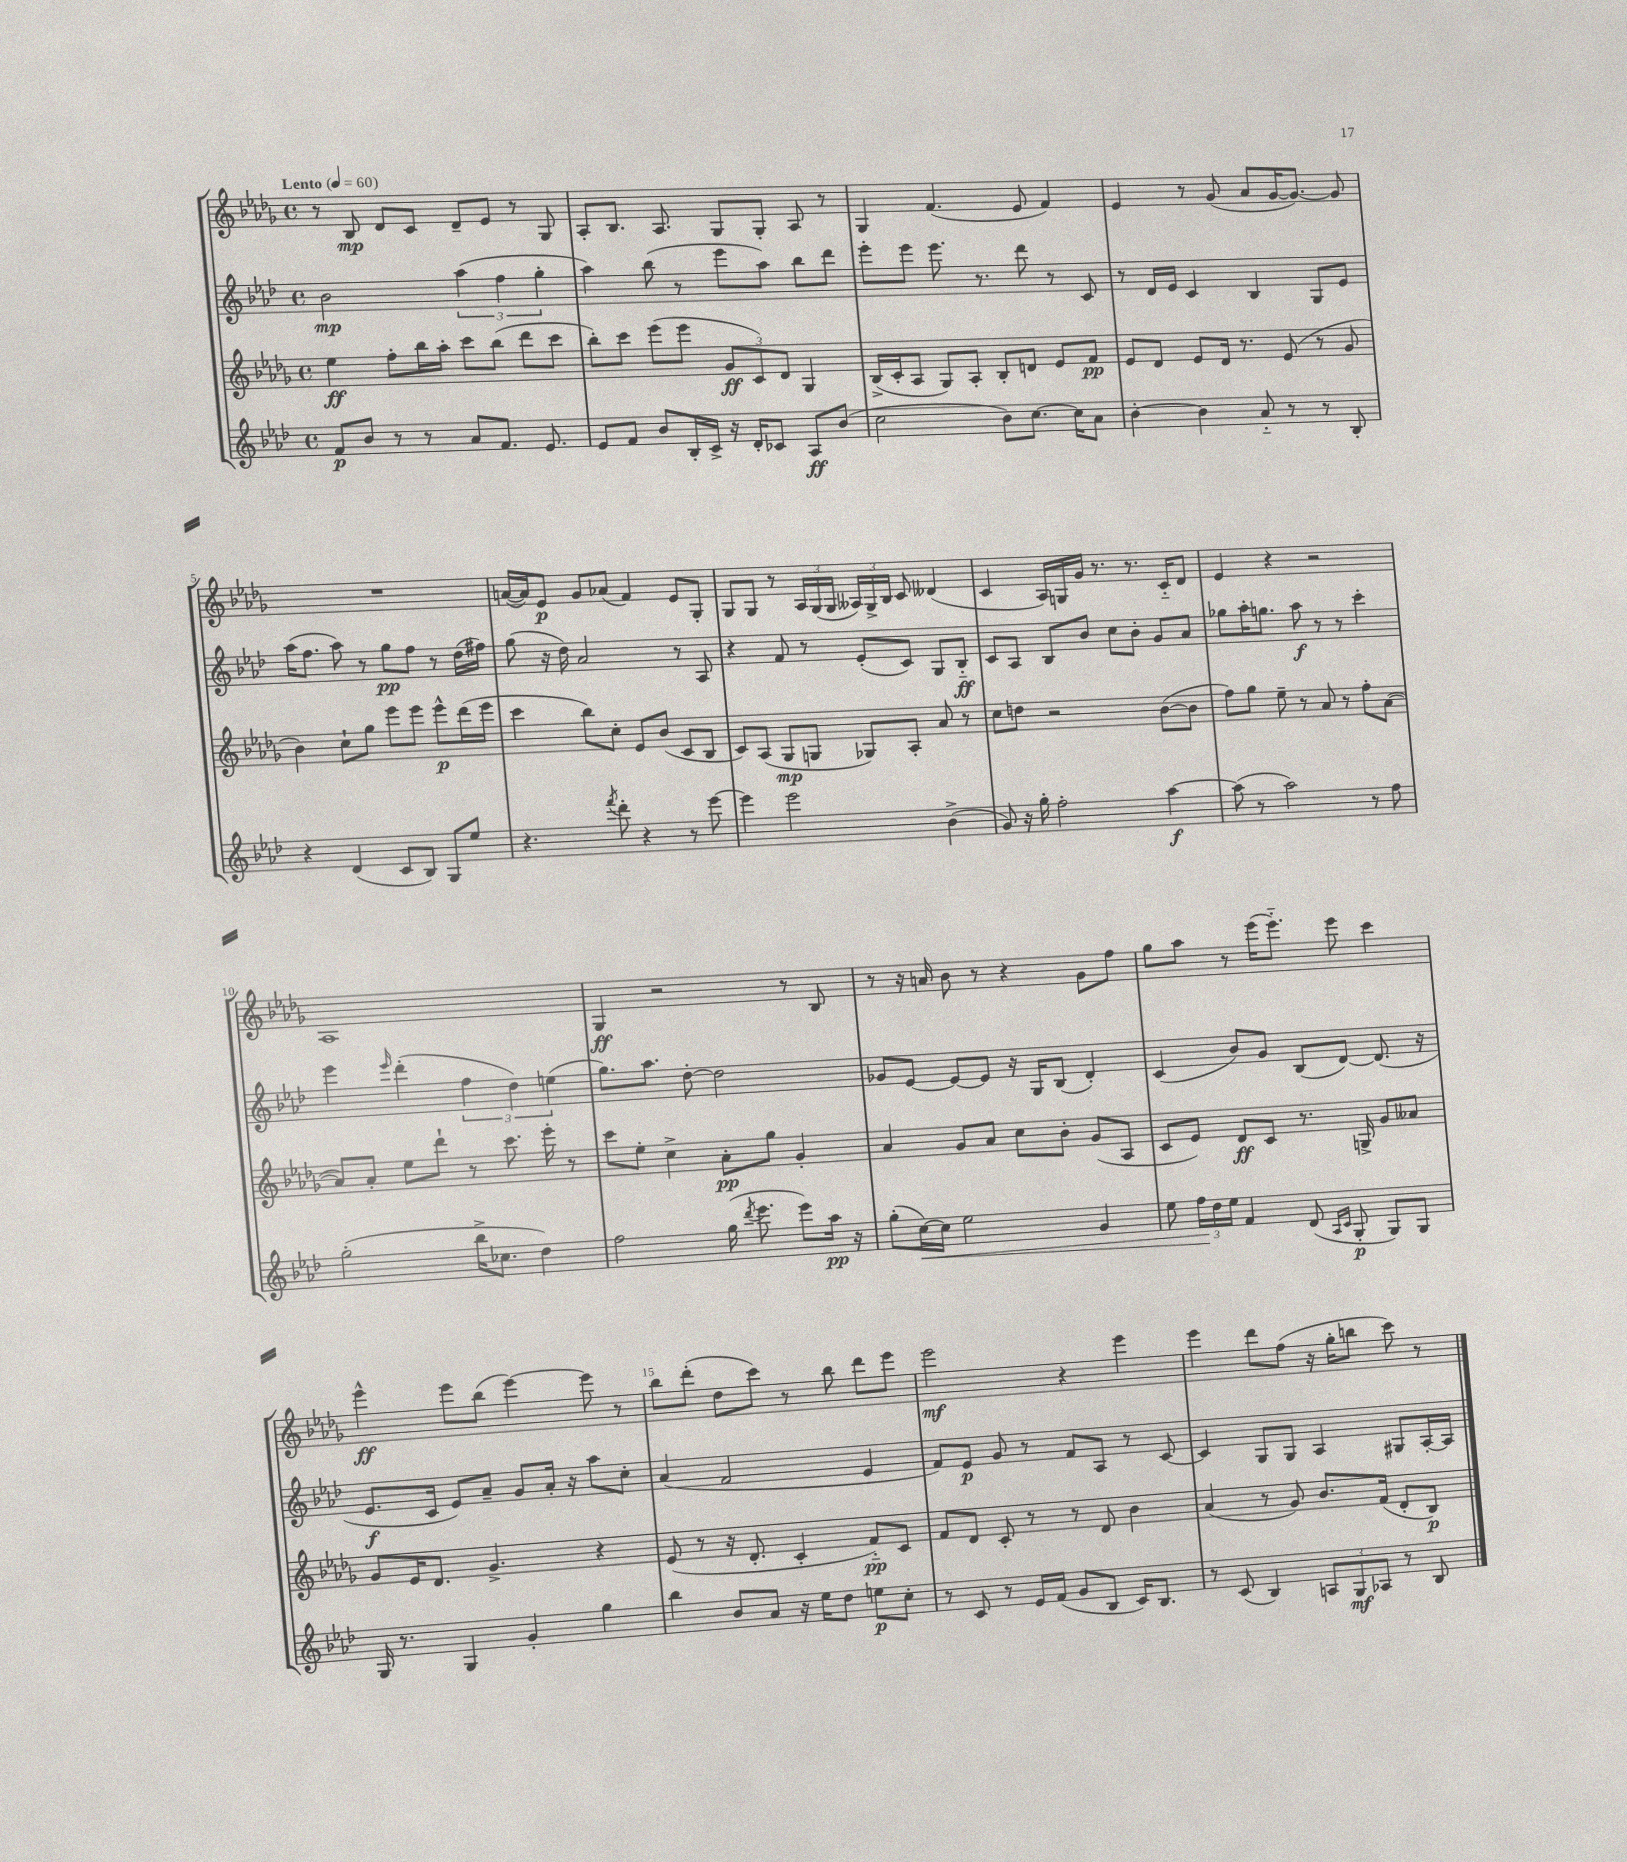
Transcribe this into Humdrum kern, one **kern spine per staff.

**kern	**kern	**kern	**kern
*staff4	*staff3	*staff2	*staff1
*clefG2	*clefG2	*clefG2	*clefG2
*k[b-e-a-d-]	*k[b-e-a-d-g-]	*k[b-e-a-d-]	*k[b-e-a-d-g-]
*M4/4	*M4/4	*M4/4	*M4/4
*met(c)	*met(c)	*met(c)	*met(c)
*MM60	*MM60	*MM60	*MM60
8f	4ee-	2b-	8r
8b-	.	.	8B-
8r	8ff'	.	8d-
8r	16bb-	.	8c
.	16aa-'	.	.
8a-	8ccc	(6aa-	8d-~
8.f	(8bb-	.	8e-
.	.	6ff	.
.	8ddd-	.	8r
8.e-	.	.	.
.	.	6gg'	.
.	8ccc	.	8G-
=	=	=	=
8e-	8bb-')	4aa-)	8A-'
8f	8ccc	.	8.B-
8b-	(8eee-	(8bb-	.
.	.	.	8.A-
16B-'	8eee-	8r	.
16c^	.	.	.
16r	12g-	8eee-	8G-
16d-'	.	.	.
.	12c)	.	.
8c-	.	8aa-)	8G-'
.	12d-	.	.
8A-	4G-	8bb-	8A-
(8b-	.	8ddd-	8r
=	=	=	=
2cc	(16B-^	8eee-'	4G-
.	16c'	.	.
.	8A-	8eee-	.
.	8G-)	8.eee-	(4.f
.	8A-'	.	.
.	.	8.r	.
8b-)	8B-'	.	.
[8.cc	8d	8ddd-	8e-
.	8e-	8r	4f)
16cc]	.	.	.
8a-	8f	8c	.
=	=	=	=
[4b-'	8e-	8r	4e-
.	8d-	16d-	.
.	.	16e-	.
4b-]	8e-	4c	8r
.	16d-	.	(8g-
.	8.r	.	.
8a-'~	.	4B-	8a-
8r	(8e-	.	[16g-
.	.	.	8.g-_)
8r	8r	8G	.
8B-'	8g-	8e-	8g-]
=	=	=	=
4r	4b-)	(16aa-	1r
.	.	8.ff	.
(4d-	8cc`	8aa-)	.
.	8gg-	8r	.
8c	8eee-	8gg	.
8B-)	8eee-	8ff	.
8G	8eee-^^	8r	.
8ee-	(16ddd-	(16dd-	.
.	16eee-	16ff#)	.
=	=	=	=
4.r	4ccc	(8gg	([16a
.	.	.	16a])
.	.	16r	8e-
.	.	16dd-)	.
.	8bb-)	2a-	8g-
8qfff	.	.	.
8ddd-'	8cc'	.	(8a-
4r	8e-	.	4f)
.	(8b-	.	.
8r	8c	8r	8e-
[8eee-	8B-	8A-	8G-'
=	=	=	=
4eee-]	8c)	4r	8G-
.	(8A-	.	8G-
2eee-	8G-	8f	8r
.	8G	8r	24A-
.	.	.	(24G-
.	.	.	24G-
.	8G-)	(8e-'	24A--)
.	.	.	24G-^
.	.	.	24B-
.	8A-'	8c)	8c
(4b-^	8a-	8G	(4d--
.	8r	8B-'~	.
=	=	=	=
8g)	8cc	8c	4c
16r	8dd	8A-	.
16gg'	.	.	.
2ff'	2r	8B-	16A-)
.	.	.	16G
.	.	8b-	16g-
.	.	.	8.r
.	.	8cc	.
.	.	8b-'	8.r
[4aa-	([8b-	8g	.
.	.	.	16c'~
.	8b-]	8a-	8d-
=	=	=	=
(8aa-]	8ff)	8gg-	4e-
8r	8gg-	16aa-'	.
.	.	8.gg	.
2aa-)	8ee-~	.	4r
.	8r	8aa-	.
.	8a-	8r	2r
.	8r	8r	.
8r	8ff'	4ccc'	.
8ff	([8a-	.	.
=	=	=	=
(2gg'	8a-])	4eee-	1A-
.	8a-'	.	.
.	.	16qqeee-	.
.	8ee-	(4ddd-'	.
.	8ddd-`	.	.
16bb-^	8r	6ff	.
8.cc-	.	.	.
.	8.ccc	.	.
.	.	6dd-)	.
4dd-)	.	.	.
.	16eee-'	.	.
.	.	(6ee	.
.	8r	.	.
=	=	=	=
2ff	8ccc	8.gg)	4G-
.	8ee-'	.	.
.	.	8.aa-	.
.	4cc^	.	2r
.	.	[8dd-'	.
(16gg	8a-'	2dd-]	.
8qddd-	.	.	.
8.eee-	.	.	.
.	8gg-	.	.
8eee-)	4g-'	.	8r
16aa-	.	.	8B-
16r	.	.	.
=	=	=	=
(8gg'	4a-	8g-	8r
[16cc)	.	[8e-	16r
16cc]	.	.	16a
2ee-	8g-	8e-_	8b-
.	8a-	8e-]	8r
.	8cc	16r	4r
.	.	16G	.
.	8b-'	(8B-	.
4g	(8g-	4d-')	8g-
.	8A-	.	8ff
=	=	=	=
8ee-	8c	(4c	8gg-
24ff	8e-)	.	8aa-
24dd-	.	.	.
24ee-	.	.	.
4f	8d-	8b-)	8r
.	8c	8g	(16eee-
.	.	.	8.eee-'~)
(8d-	8.r	(8B-	.
16qqA-	.	.	.
16qqc	.	.	.
8G'	.	[8d-)	8eee-
.	16G^	.	.
8G)	8g-	(8.d-]	4ccc
8G	8a--	.	.
.	.	16r	.
=	=	=	=
16G	8g-	8.e-	4eee-^^
8.r	.	.	.
.	16e-	.	.
.	8.d-	16c	.
4G	.	8e-)	8eee-
.	4.g-^	8a-~	(8bb-
4g'	.	8g	[4eee-)
.	.	16a-'	.
.	.	16r	.
4gg	4r	8aa-	8eee-]
.	.	8cc'	8r
=	=	=	=
4bb-	(8e-	(4a-	8bb-
.	8r	.	(8ddd-'
8b-	16r	2f	8dd-
.	8.d-'	.	.
8a-	.	.	8ccc)
16r	4c'	.	8r
16ee-	.	.	.
8dd-	.	.	8bb-
8ee	8f'~)	4e-	8ddd-
8cc'	8c	.	8eee-
=	=	=	=
8r	8f	8f)	2eee-
8c	8d-	8e-	.
8r	8c'	8g	.
16e-	8r	8r	.
(16f	.	.	.
8g	8r	8f	4r
8B-	8d-	8A-	.
16c)	4b-	8r	4eee-
8.B-	.	.	.
.	.	[8c	.
=	=	=	=
8r	(4a-	4c]	4eee-
(8c	.	.	.
4B-)	8r	8G	8ddd-
.	8g-)	8G	(8ff
12A	8.b-	4A-	16r
.	.	.	16gg-'
12G	.	.	.
.	.	.	8bb
12A-	.	.	.
.	(16f	.	.
8r	8d-'	8G#	8ccc)
8B-	8B-)	[16A-'	8r
.	.	16A-]	.
==	==	==	==
*-	*-	*-	*-
